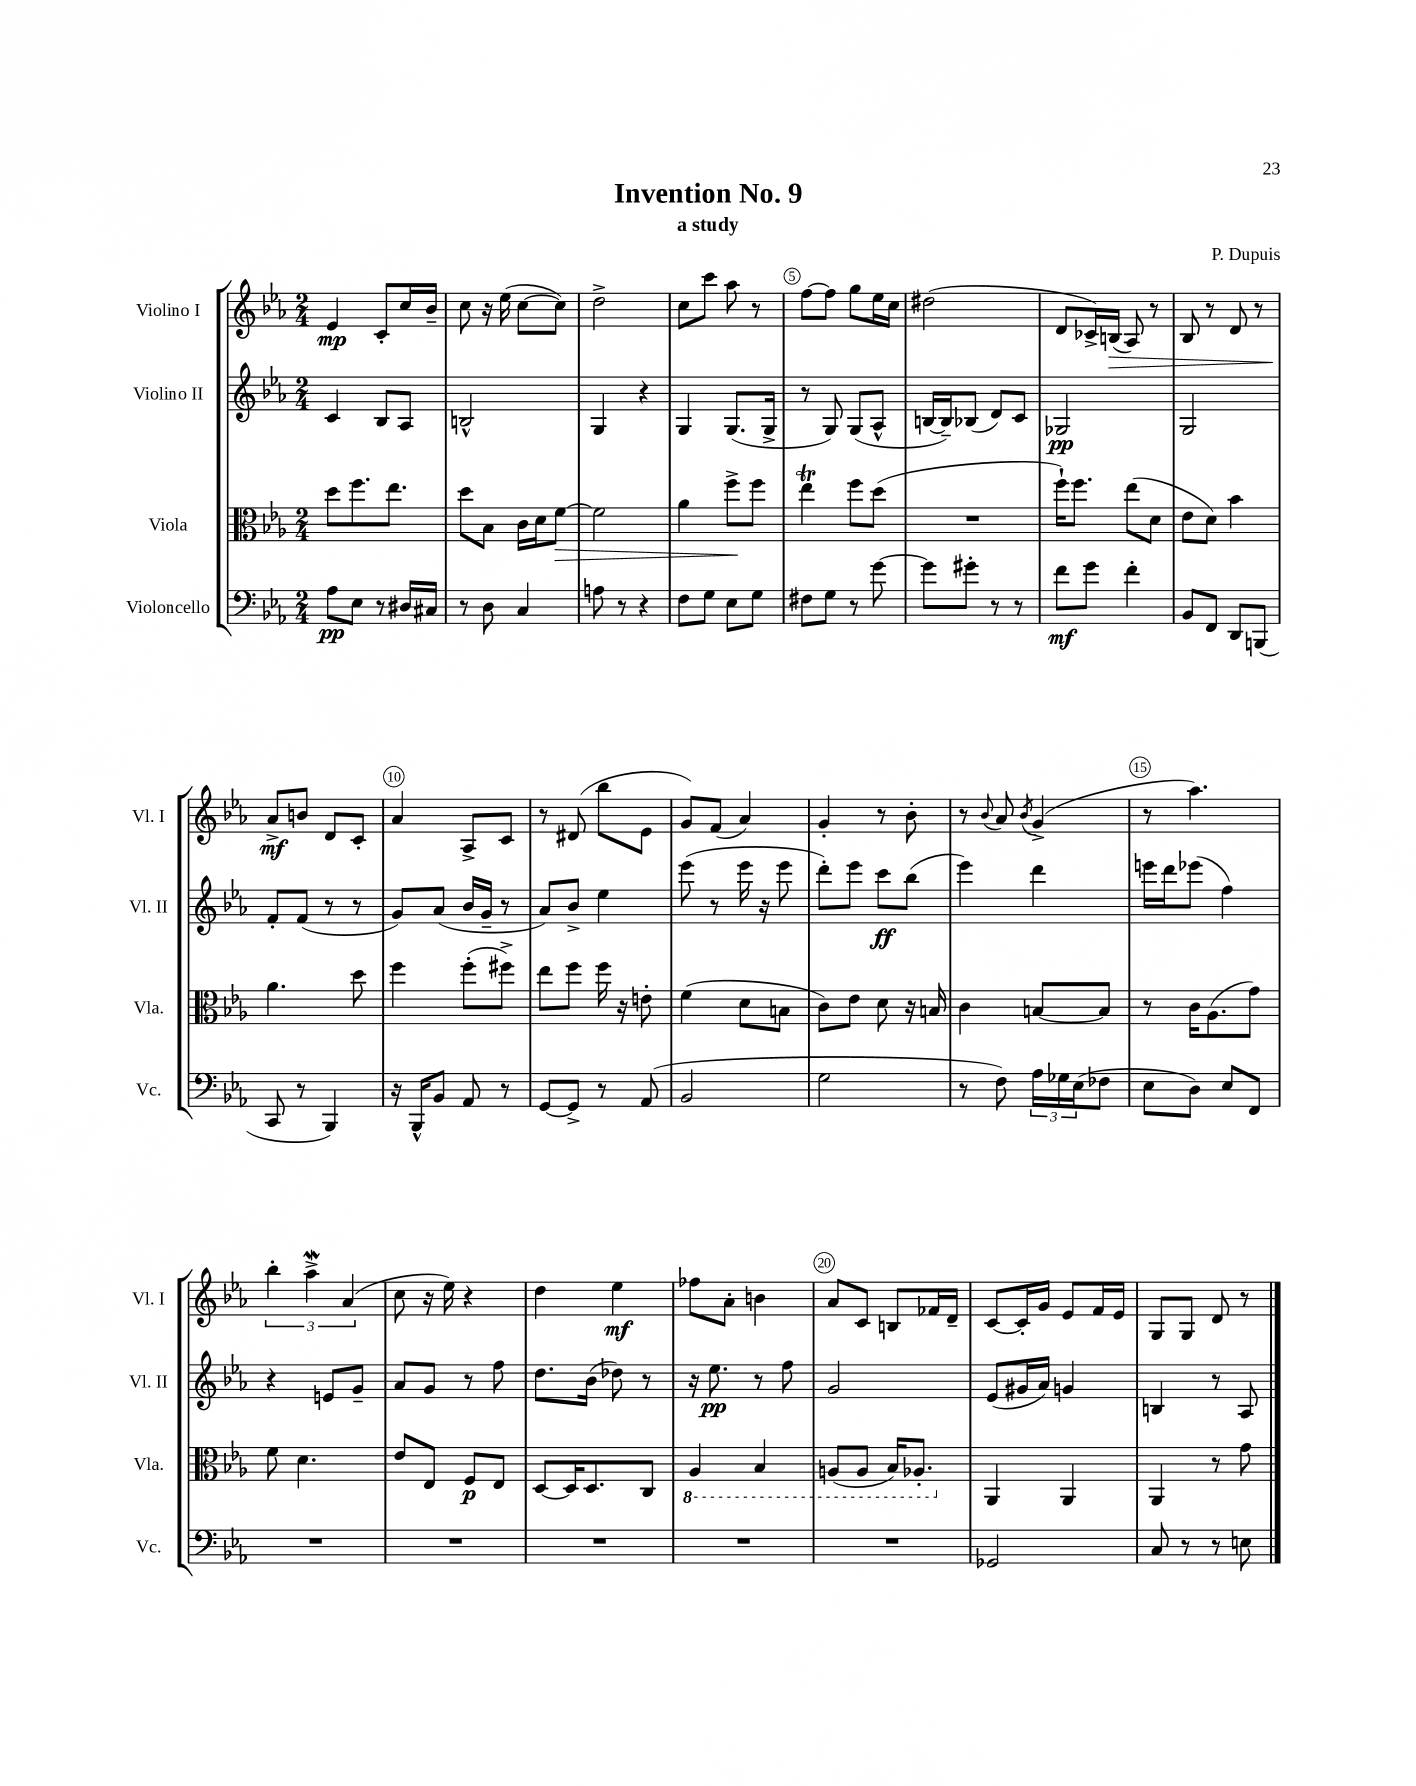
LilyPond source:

\header { title = "Invention No. 9" composer = "P. Dupuis" subtitle = "a study" }
<<
\new StaffGroup <<
\new Staff = "s0" \with { instrumentName = "Violino I" shortInstrumentName = "Vl. I" } {
    \clef treble \key ees \major \numericTimeSignature \time 2/4
    ees'4\mp c'8-. c''16 bes'16-- |
    c''8 r16 ees''16( c''8~ c''8) |
    d''2-> |
    c''8 c'''8 aes''8 r8 |
    f''8~ f''8 g''8 ees''16 c''16 |
    dis''2( |
    d'8 ces'16->) b16\>( aes8) r8 |
    bes8 r8 d'8 r8 |
    aes'8->\mf\! b'8 d'8 c'8-. |
    aes'4 aes8-> c'8 |
    r8 dis'8( bes''8 ees'8 |
    g'8) f'8( aes'4) |
    g'4-. r8 bes'8-. |
    r8 \appoggiatura { bes'8 } aes'8 \acciaccatura { bes'8 } g'4->( |
    r8 aes''4.) |
    \tuplet 3/2 { bes''4-. aes''4->\mordent aes'4( } |
    c''8 r16 ees''16) r4 |
    d''4 ees''4\mf |
    fes''8 aes'8-. b'4 |
    aes'8 c'8 b8 fes'16 d'16-- |
    c'8~ c'16-. g'16 ees'8 f'16 ees'16 |
    g8 g8 d'8 r8 \bar "|." |
}
\new Staff = "s1" \with { instrumentName = "Violino II" shortInstrumentName = "Vl. II" } {
    \clef treble \key ees \major \numericTimeSignature \time 2/4
    c'4 bes8 aes8 |
    b2-^ |
    g4 r4 |
    g4 g8.( g16-> |
    r8 g8) g8( aes8-^ |
    b16~ b16--) bes8( d'8) c'8 |
    ges2\pp |
    g2 |
    f'8-. f'8( r8 r8 |
    g'8) aes'8( bes'16 g'16-- r8 |
    aes'8) bes'8-> ees''4 |
    ees'''8( r8 ees'''16 r16 ees'''8 |
    d'''8-.) ees'''8 c'''8\ff bes''8( |
    ees'''4) d'''4 |
    e'''16 d'''16 ees'''8( f''4) |
    r4 e'8 g'8-- |
    aes'8 g'8 r8 f''8 |
    d''8. bes'16( des''8) r8 |
    r16 ees''8.\pp r8 f''8 |
    g'2 |
    ees'8( gis'16 aes'16) g'4 |
    b4 r8 aes8 \bar "|." |
}
\new Staff = "s2" \with { instrumentName = "Viola" shortInstrumentName = "Vla." } {
    \clef alto \key ees \major \numericTimeSignature \time 2/4
    d''8 f''8. ees''8. |
    d''8 bes8 c'16 d'16 f'8~\> |
    f'2 |
    aes'4 f''8->\! f''8 |
    ees''4\trill f''8 d''8( |
    R2 |
    f''16-!) f''8. ees''8( d'8 |
    ees'8 d'8) bes'4 |
    aes'4. d''8 |
    f''4 f''8-.( fis''8->) |
    ees''8 f''8 f''16 r16 e'8-. |
    f'4( d'8 b8 |
    c'8) ees'8 d'8 r16 b16 |
    c'4 b8~ b8 |
    r8 c'16 aes8.( g'8) |
    f'8 d'4. |
    ees'8 ees8 f8\p ees8 |
    d8~ d16 d8. c8 |
    \ottava #-1 aes,4 bes,4 |
    a,8( a,8 bes,16) aes,8.-. \ottava #0 |
    aes,4 aes,4 |
    aes,4 r8 g'8 \bar "|." |
}
\new Staff = "s3" \with { instrumentName = "Violoncello" shortInstrumentName = "Vc." } {
    \clef bass \key ees \major \numericTimeSignature \time 2/4
    aes8\pp ees8 r8 dis16 cis16 |
    r8 d8 c4 |
    a8 r8 r4 |
    f8 g8 ees8 g8 |
    fis8 g8 r8 g'8~ |
    g'8 gis'8-. r8 r8 |
    f'8\mf g'8 f'4-. |
    bes,8 f,8 d,8 b,,8( |
    c,8 r8 bes,,4) |
    r16 bes,,16-^ bes,8 aes,8 r8 |
    g,8~ g,8-> r8 aes,8( |
    bes,2 |
    g2 |
    r8 f8) \tuplet 3/2 { aes16 ges16 ees16( } fes8 |
    ees8 d8) ees8 f,8 |
    R2 |
    R2 |
    R2 |
    R2 |
    R2 |
    ges,2 |
    c8 r8 r8 e8 \bar "|." |
}
>>
>>
\layout { \context { \Score \override BarNumber.break-visibility = ##(#f #t #t) barNumberVisibility = #(every-nth-bar-number-visible 5) \override BarNumber.stencil = #(make-stencil-circler 0.1 0.3 ly:text-interface::print) } }
